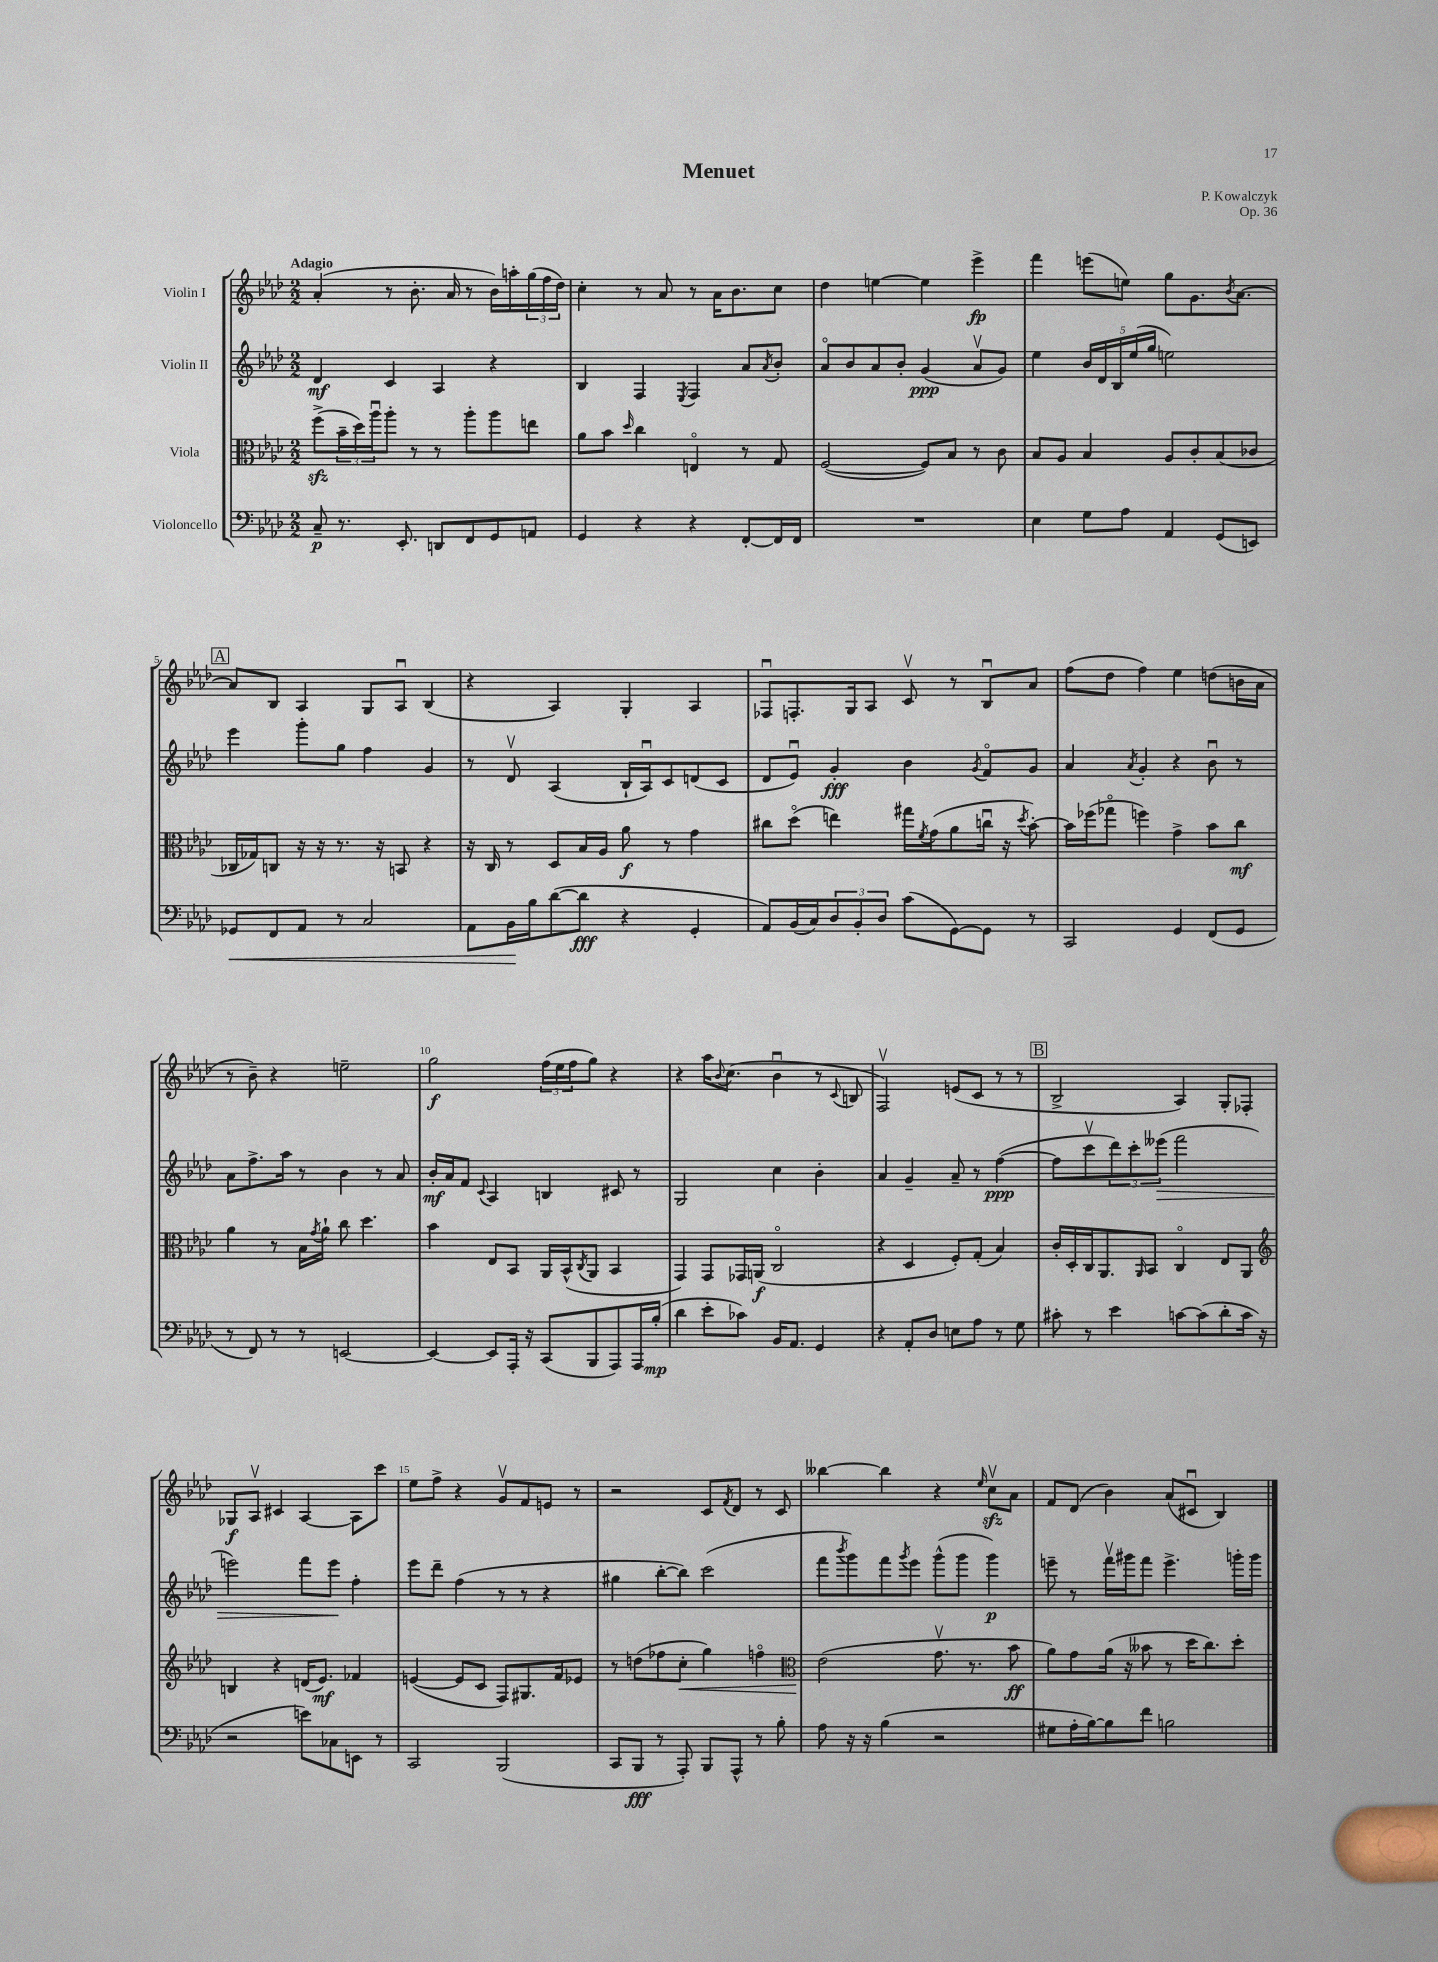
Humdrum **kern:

**kern	**kern	**kern	**kern
*staff4	*staff3	*staff2	*staff1
*clefF4	*clefC3	*clefG2	*clefG2
*k[b-e-a-d-]	*k[b-e-a-d-]	*k[b-e-a-d-]	*k[b-e-a-d-]
*M2/2	*M2/2	*M2/2	*M2/2
8C~	(8ff^	4d-	(4a-'
8.r	24b-~	.	.
.	24dd-)	.	.
.	24aa-u	.	.
.	8aa-'	4c	8r
8.EE-'	.	.	.
.	8r	.	8.b-'
8DD	8r	4A-	.
.	.	.	16a-
8FF	8aa-'	.	8r
8GG	8aa-	4r	16b-)
.	.	.	16aa'
8AA	8ee	.	(24gg
.	.	.	24ff
.	.	.	24dd-)
=	=	=	=
4GG	8a-	4B-	4cc'
.	8b-	.	.
.	16qqdd-	.	.
4r	4cc	4F	8r
.	.	.	8a-
.	.	8qE-	.
4r	4Eo	4F	8r
.	.	.	16a-
.	.	.	8.b-
[8FF'	8r	8a-	.
.	.	8qa-	.
16FF]	8G	8b-'	8cc
16FF	.	.	.
=	=	=	=
1r	([2F	8a-o	4dd-
.	.	8b-	.
.	.	8a-	[4ee
.	.	8b-'	.
.	8F])	(4g	4ee]
.	8B-	.	.
.	8r	8a-v	4eee-^
.	8c	8g)	.
=	=	=	=
4E-	8B-	4ee-	4fff
.	8A-	.	.
8G	4B-	20b-	(8eee
.	.	20d-	.
.	.	20B-	.
8A-	.	.	8ee)
.	.	(20ee-	.
.	.	20gg	.
4AA-	8A-	2ee)	8gg
.	8c'	.	8.g
(8GG	(8B-	.	.
.	.	.	8qb-
.	.	.	[8.a-
8EE)	8c-	.	.
=	=	=	=
8GG-	16C-	4eee-	8a-]
.	16G-)	.	.
8FF	8C	.	8B-
8AA-	16r	8ggg'	4A-
.	16r	.	.
8r	8.r	8gg	.
2C	.	4ff	8G
.	16r	.	.
.	8BB	.	8A-u
.	4r	4g	(4B-
=	=	=	=
8AA-	16r	8r	4r
.	16C	.	.
16BB-	8r	8d-v	.
16B-	.	.	.
([8d-	8D-	(4A-	4A-)
8d-]	16B-	.	.
.	16A-	.	.
4r	8a-	16B-`	4G'
.	.	16A-u)	.
.	8r	8c	.
4GG'	4g	(8d	4A-
.	.	8c	.
=	=	=	=
8AA-)	8cc#	8d-	8F-u
(16BB-	(8dd-o	8e-u)	8.F'
16C)	.	.	.
12D-	4ee)	4g'	.
.	.	.	16G
12BB-'	.	.	.
.	.	.	8A-
12D-	.	.	.
(8c	16gg#	4b-	8cv
.	8qf	.	.
.	(16g	.	.
[8GG)	8a-	.	8r
.	.	8qg	.
8GG]	16ccu	8fo	8B-u
.	16r	.	.
.	8qdd-	.	.
8r	[8b-')	8g	8a-
=	=	=	=
2CC	16b-]	4a-	(8ff
.	(16ff-	.	.
.	8gg-o	.	8dd-
.	.	8qa-	.
.	4ff)	4g'	4ff)
4GG	4g^	4r	4ee-
(8FF	8b-	8b-u	(8dd
8GG	8cc	8r	16b
.	.	.	16a-
=	=	=	=
8r	4a-	8a-	8r
8FF)	.	8.ff^	8b-~)
8r	8r	.	4r
.	.	16aa-	.
8r	16B-	8r	.
.	8qg	.	.
.	16a-`	.	.
[2EE	8cc	4b-	2ee~
.	4.dd-	.	.
.	.	8r	.
.	.	8a-	.
=	=	=	=
4EE_	4b-	16b-'	2gg
.	.	16a-	.
.	.	8f	.
.	.	8qqc	.
8EE]	8E-	4A-	.
16AAA-'	8BB-	.	.
16r	.	.	.
(8CC	16AA-	4B	(24ff
.	.	.	24ee-
.	(16BB-^^	.	.
.	.	.	24ff
.	8qC	.	.
8BBB-	8AA-	.	8gg)
8AAA-)	4BB-	8c#	4r
16AAA-	.	8r	.
(16B-'	.	.	.
=	=	=	=
4d-	4GG)	2G	4r
8e-'	8GG	.	16aa-
.	.	.	8qqb-
.	.	.	(8.cc
8c-)	16GG-	.	.
.	(16AA	.	.
16BB-	2Co	4cc	4b-u
8.AA-	.	.	.
4GG	.	4b-'	8r
.	.	.	8qqc
.	.	.	8B
=	=	=	=
4r	4r	4a-	2Fv)
8AA-'	4D-	4g~	.
8D-	.	.	.
8E	8F')	8a-~	(8e
8A-	(8G'	8r	8c
8r	4B-)	([4ff	8r
8G	.	.	8r
=	=	=	=
8c#'	16c'	8ff]	2B-^
.	16D-'	.	.
8r	16C	8cccv	.
.	8.AA-	.	.
4e-	.	12ddd-)	.
.	.	12ccc'	.
.	16qqAA-	.	.
.	8BB-	.	.
.	.	(12eee--	.
[8c	4Co	2fff	4A-)
(8c]	.	.	.
8d-'	8E-	.	8G'
16c	8AA-	.	8F-'
16r	.	.	.
=	=	=	=
*	*clefG2	*	*
2r	4B	2eee)	8G-
.	.	.	8A-v
.	4r	.	4c#
8e)	(16d	8fff	[4A-
.	8.e-)	.	.
8C-	.	8eee	.
8EE	4f-	4ff'	8A-]
8r	.	.	8ccc
=	=	=	=
2CC	([4e	8eee-	8ee-
.	.	8ddd-~	8ff^
.	8e]	(4ff	4r
.	8c	.	.
(2BBB-	8F)	8r	8gv
.	8.G#	8r	8f
.	.	4r	8e
.	16f	.	.
.	8e-	.	8r
=	=	=	=
8CC	8r	4gg#	2r
8BBB-	(8dd	.	.
8r	8ff-	[8bb-'	.
8AAA-')	8cc'	8bb-])	.
8BBB-	4gg)	(2ccc	8c
.	.	.	8qf
8AAA-^^	.	.	8d-
8r	4ffo	.	8r
8B-'	.	.	8c
=	=	=	=
*	*clefC3	*	*
8A-	(2e-	8fff	[4bb--
.	.	8qbbb-	.
16r	.	8ggg)	.
16r	.	.	.
(4B-	.	8fff	4bb--]
.	.	8qggg	.
.	.	8eee-	.
2r	8.gv	(8ggg^^	4r
.	.	8ggg	.
.	8.r	.	.
.	.	.	16qqee-
.	.	4ggg)	8ccv
.	8b-	.	8a-
=	=	=	=
8G#	8a-)	8eee~	8f
16A-'	8g	8r	(8d-
[16B-)	.	.	.
8B-]	(16a-	16fffv	4b-)
.	16r	16ggg#	.
8f	8b--	8fff	.
2B	8r	4.eee^	(8a-
.	16dd-	.	8c#u
.	8.cc)	.	.
.	.	.	4B-)
.	8dd-'	16ggg'	.
.	.	16ggg	.
==	==	==	==
*-	*-	*-	*-
